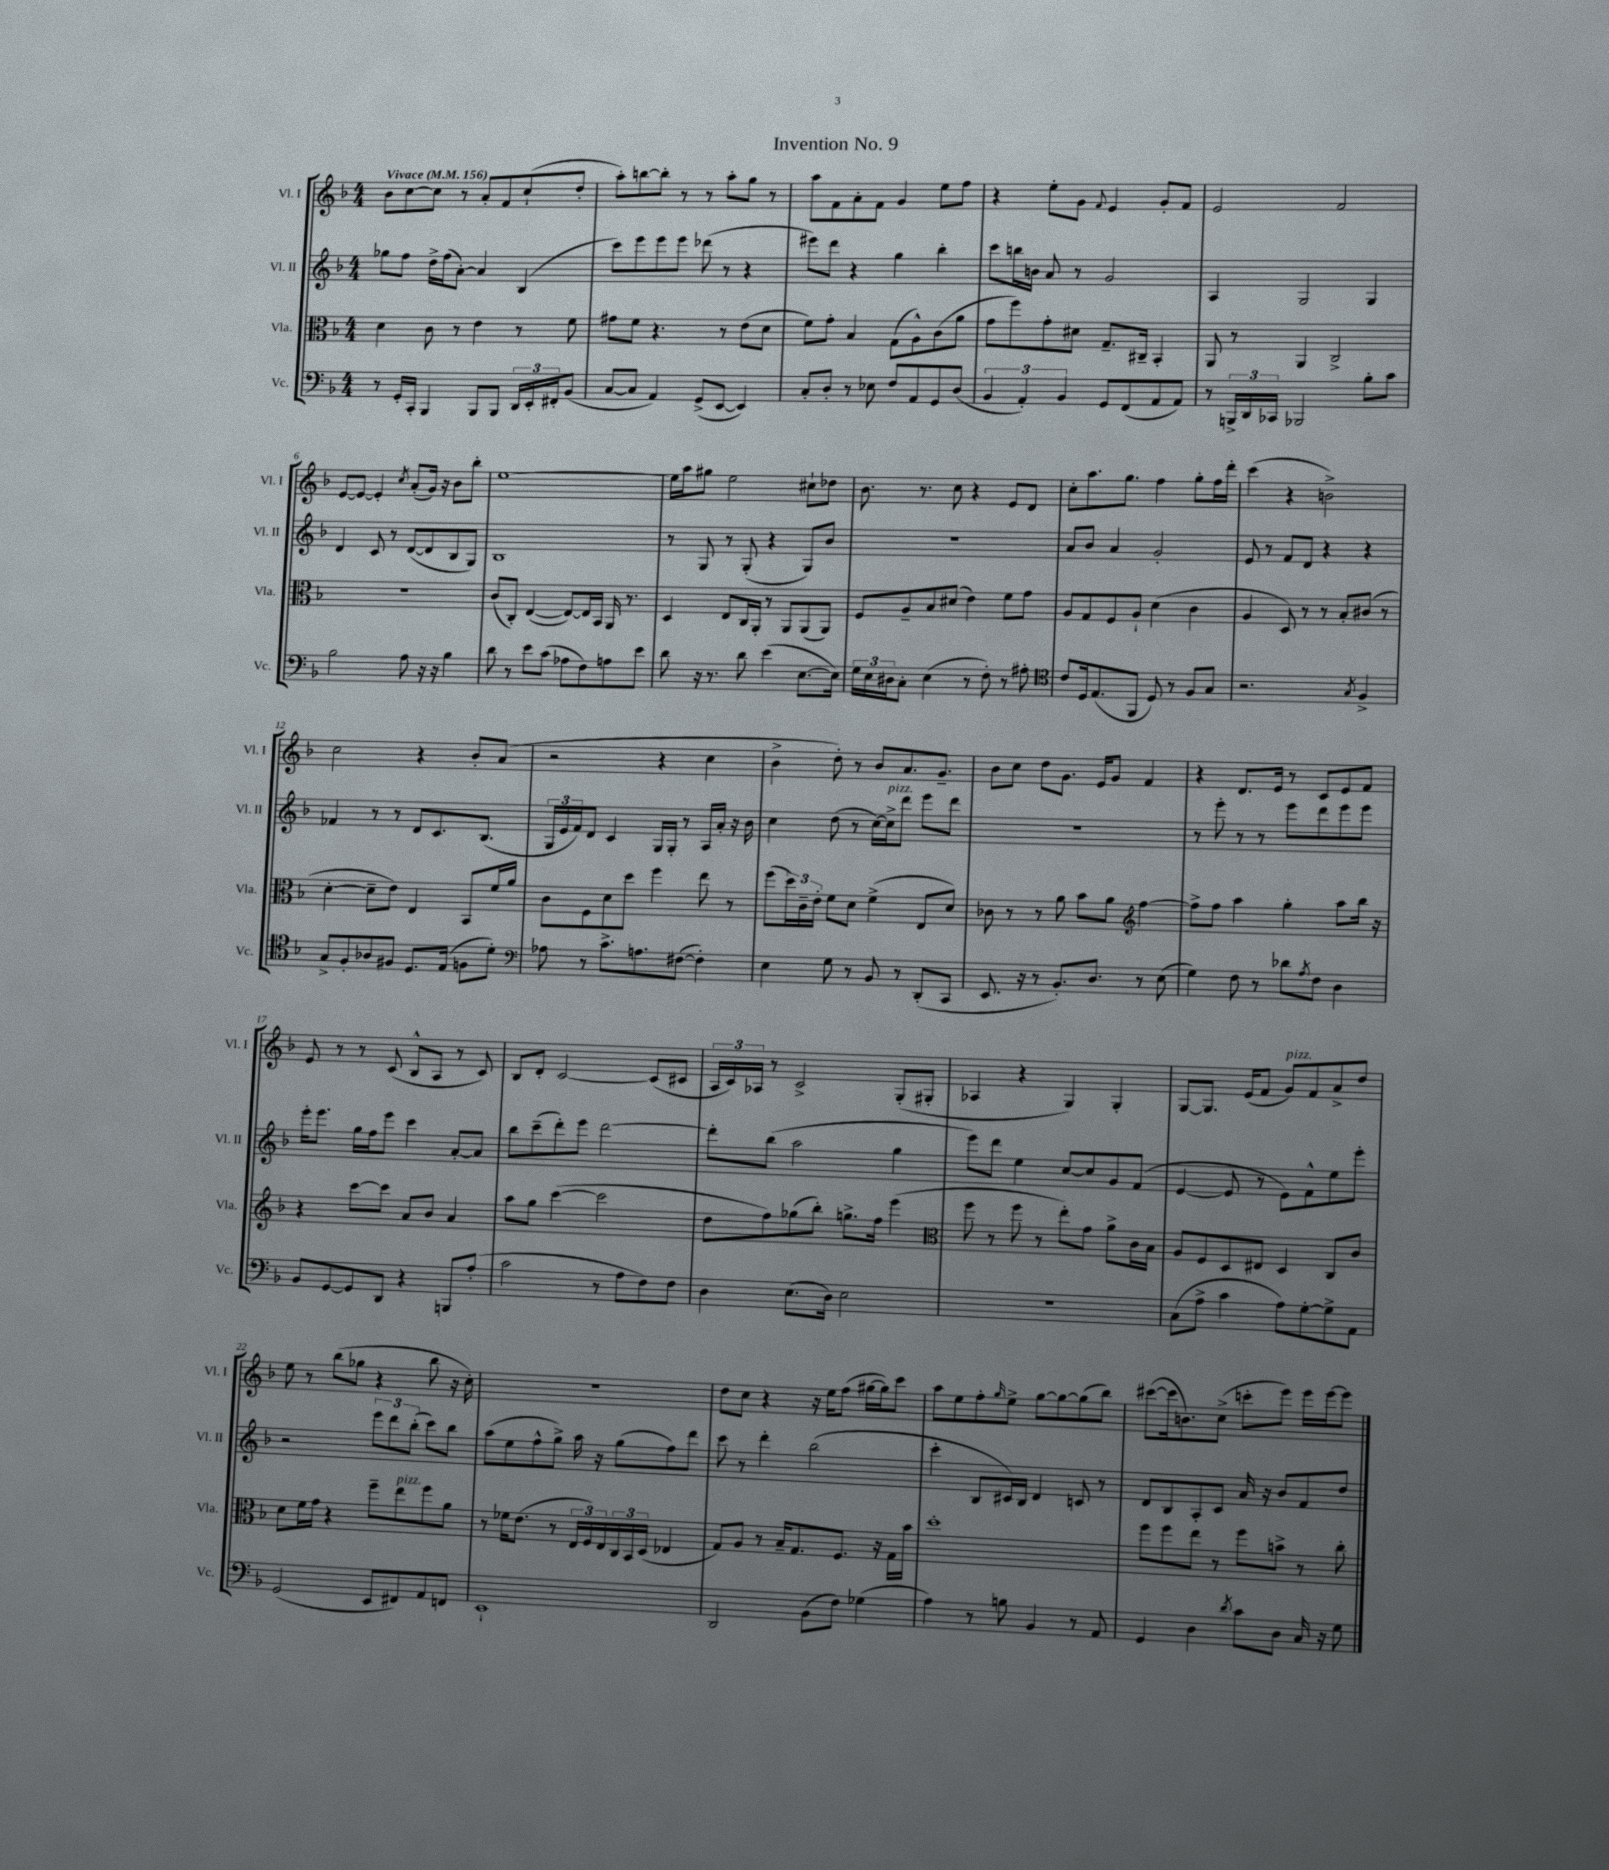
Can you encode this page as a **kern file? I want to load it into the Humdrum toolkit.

**kern	**kern	**kern	**kern
*staff4	*staff3	*staff2	*staff1
*clefF4	*clefC3	*clefG2	*clefG2
*k[b-]	*k[b-]	*k[b-]	*k[b-]
*M4/4	*M4/4	*M4/4	*M4/4
*MM156	*MM156	*MM156	*MM156
8r	4d\	8gg-\L	8b-\L
16GG'/LL	.	8ff\J	[8cc\
16CC'/JJ	.	.	.
4BBB-/	8c\	16dd^\LL	8cc\]J
.	.	(16ff\J	.
.	8r	[8a'\J)	8r
8BBB-/L	4e\	4a/]	8a'/L
8BBB-/J	.	.	8f/
24DD/LL	8r	(4B-/	(8cc`/
24EE'/	.	.	.
24FF#'/J	.	.	.
(8BB-/J	8f\	.	8dd'/J
=	=	=	=
[8C/L	8g#\L	8ccc\L)	8aa'\L)
8C/]J	8f\J	8eee\	[8bb\
4AA/)	4.r	8eee\	8bb'\]J
.	.	8eee\J	8r
(8GG^/L	.	(8ddd-\	8r
[8EE/J	8r	8r	8aa'\L
4EE/])	(8e\L	4r	8gg\J
.	8d\J	.	8r
=	=	=	=
8C'/L	8f\L)	8eee#\L)	8aa\L
8D'/J	8g'\J	8ddd\J	8f\
8r	4B-/	4r	8a'\
8E-\	.	.	8f\J
8F/L	(8G\L	4gg\	4g/
8AA/	8A^^\)	.	.
8GG/	(8c\	4bb-'\	8ee\L
(8D/J	8a\J	.	8ff\J
=	=	=	=
6BB-/	8g\L	8ccc\L	4r
.	8ff\)	16bb\L	.
6AA'/)	.	.	.
.	.	16b\JJ	.
.	8g'\	8a/	8ee'\L
6BB-/	.	.	.
.	8d#\J	8r	8g\J
.	.	.	8qqf/
8GG/L	8.G~/L	2g/	4e/
(8FF/	.	.	.
.	16C#~/Jk	.	.
8AA/	4BB-'/	.	8g'/L
8AA/J)	.	.	8f/J
=	=	=	=
8r	8AA/	4A/	2e/
24BBB^/LL	8r	.	.
24DD/	.	.	.
24CC-/JJ	.	.	.
2BBB-/	4AA/	2G/	.
.	2C^/	.	2f/
8B-'\L	.	4G/	.
8c\J	.	.	.
=	=	=	=
2B-\	1r	4d/	[8e/L
.	.	.	8e/_J
.	.	8c/	4e'/]
.	.	8r	.
.	.	.	8qcc/
8A\	.	([8d/L	(8a'/L
16r	.	8d/]	16g/Jk)
16r	.	.	16r
4B-\	.	8B-/	8b-\L
.	.	8G/J)	8bb-'\J
=	=	=	=
8d\	(8c/L	1B-	[1ee
8r	8C'/J)	.	.
8e\L	([4E/	.	.
(8c\J	.	.	.
8A-\L	8E/_L)	.	.
8F\)	16E/]L	.	.
.	16BB-/JJ	.	.
8A\	16AA/	.	.
.	8.r	.	.
8e\J	.	.	.
=	=	=	=
8d\	4D/	8r	16ee\]LL
.	.	.	16aa\J
16r	.	8G/	8gg#\J
8.r	.	.	.
.	8E/L	8r	2ee\
8d\	16C/L	(8G'/	.
.	16AA'/JJ	.	.
(4e\	8r	4r	.
.	8AA/L	.	.
[8.E\L	(8AA/	8G/L)	8cc#`\L
.	8AA/J)	8b-/J	8dd-\J
16E\]Jk)	.	.	.
=	=	=	=
24G\LL	8F/L	1r	8.b-\
24E\	.	.	.
24D#\J	.	.	.
8C'\J	8A~/	.	.
.	.	.	8.r
(4E\	8B-/	.	.
.	(8d#/J	.	8cc\
8r	4e\)	.	4r
8F'\)	.	.	.
8r	8f\L	.	8e/L
8A#'\	8g\J	.	8d/J
=	=	=	=
*clefC4	*	*	*
8c/L	8A/L	8a/L	8cc'\L
16D/k	8G/	8b-/J	8.aa\
(8.E/	.	.	.
.	8F/	4a/	.
.	.	.	8.gg\J
8FF/J	8A`/J	.	.
8D/)	(4d\	2g'/	4ff\
8r	.	.	.
8F/L	4c\	.	8gg'\L
8G/J	.	.	16ff\L
.	.	.	16ddd'\JJ
=	=	=	=
2.r	4A/	8e/	(4ccc\
.	.	8r	.
.	8D/)	8f/L	4r
.	8r	8d/J	.
.	8r	4r	2b^\)
.	8B-'/L	.	.
8qG/	.	.	.
4F^/	(8c#/J	4r	.
.	8r	.	.
=	=	=	=
8G^/L	[4d'\	4f-/	2cc\
8F'/	.	.	.
8A-/	8d~\]L	8r	.
8F#/J	8e\J)	8r	.
8.D/L	4E/	8d/L	4r
.	.	8.c/	.
(16E/Jk	.	.	.
8F\L	8BB-/L	.	8b-'/L
.	.	(8.B-/J	.
8d'\J)	16f/L	.	(8a/J
.	16a/JJ	.	.
=	=	=	=
*clefF4	*	*	*
8A-\	8c\L	24G/LL	2r
.	.	24e/	.
.	.	24f/J)	.
8r	8F\	8d/J	.
8.c^\L	8d\	4c/	.
.	8dd\J	.	.
8.A\	.	.	.
.	4ff\	16G/LL	4r
.	.	16G'/JJ	.
([8F#\J	.	8r	.
4F#'\])	8ee\	16A/LL	4cc\
.	.	16a'/JJ	.
.	8r	16r	.
.	.	16b-\	.
=	=	=	=
4E\	(8ff\L	4cc\	4b-^\
.	24dd\L)	.	.
.	24c~\	.	.
.	24e'\JJ	.	.
8G\	8f\L	(8dd\	8dd'\)
8r	8d\J	8r	8r
8BB-/	(4f^\	[16cc\LL)	8b-/L
.	.	16cc^\]J	.
8r	.	8ddd\J	8.a/
(8DD'/L	8E/L	8eee\L	.
.	.	.	8.g~/J
8CC/J	8d/J)	8ddd\J	.
=	=	=	=
8.EE/	8c-\	1r	8b-\L
.	8r	.	8cc\J
16r	.	.	.
8r	8r	.	8dd\L
8.BB-'/L)	8a\	.	8.g\J
.	8b-\L	.	.
8.D/J	.	.	16e/LK
.	8a\J	.	8g/J
*	*clefG2	*	*
8r	[4ff\	.	4f/
(8E\	.	.	.
=	=	=	=
4G\)	8ff^\]L	8r	4r
.	8ff\J	8eee'\	.
8F\	4aa\	8r	8.d/L
8r	.	8r	.
.	.	.	16e/Jk
8d-\L	4gg'\	8eee\L	8r
8qA/	.	.	.
8F\J	.	8ddd\	8c/L
4D\	8aa\L	8eee\	8e/
.	16bb-\Jk	8eee\J	8f/J
.	16r	.	.
=	=	=	=
8BB-/L	4r	16eee'\LK	8e/
.	.	8.eee\J	.
[8GG/	.	.	8r
8GG/]	[8ccc\L	16gg\LL	8r
.	.	16ff\J	.
8DD/J	8ccc\]J	8eee\J	(8c/
4r	8a/L	4ccc\	8B-^^/L
.	8b-/J	.	8A/J
8BBB/L	4a/	[8a'/L	8r
(8A'/J	.	8a/]J	8c/)
=	=	=	=
2c\	8aa\L	8bb-\L	8B-/L
.	8gg\J	(8ccc~\	8d'/J
.	([4ccc\	8ddd'\)	[2c/
.	.	8eee\J	.
8r	2ccc\]	[2ddd\	.
8A\L	.	.	.
8F\)	.	.	(8c/]L
8F\J	.	.	8c#/J
=	=	=	=
4D\	8dd\L	8ddd'\]L	24A/LL
.	.	.	24c/)
.	.	.	24A-/JJ
.	8ff\)	(8bb-\J	8r
(8.E\L	(8gg-\	2aa\	2c^/
.	8bb-'\J)	.	.
16D\Jk)	.	.	.
2E\	8.gg^\L	.	.
.	16ff\Jk	.	.
.	(4eee\	4gg\	(8G'/L
.	.	.	8G#'/J
=	=	=	=
*	*clefC3	*	*
1r	8ff\	8eee\L)	4A-/
.	8r	8ddd\J	.
.	8ff\	4ee\	4r
.	8r	.	.
.	8ee'\L)	[8cc/L	4G/)
.	8g\J	8cc/]	.
.	8a^\L	8g/	4G'/
.	16c\L	(8f/J	.
.	16B-\JJ	.	.
=	=	=	=
(8C\L	8A/L	[4e/	[8G/L
8A^\J	8F/	.	8.G/]J
4c\	8D/	8e/]	.
.	.	.	(16e/LK
.	8E#/J	8r	8f/J
8A\L)	4D/	8e\L)	8g/L)
[8G'\	.	8f^^\	8f/
8G^\]	8C/L	8ee\	8a^/
8AA\J	8c/J	8eee'\J	8dd/J
=	=	=	=
(2GG/	8d\L	2r	8ee\
.	16f\L	.	8r
.	16g\JJ	.	.
.	4r	.	(8bb-\L
.	.	.	8gg-\J
8EE/L	8ff~\L	12eee\L	4r
.	.	12ddd\	.
8FF#/)	8ee\	.	.
.	.	(12bb-'\J	.
8AA/	8ff\	8ccc\L)	8bb-\
8FF/J	8a\J	8bb-\J	16r
.	.	.	16cc'\)
=	=	=	=
1EE`	8r	(8aa\L	1r
.	16f-\LK	8ee\	.
.	(8.e\J	.	.
.	.	8ff^^\	.
.	8r	8gg^\J)	.
.	24E/LL	16aa\	.
.	24F/)	.	.
.	.	16r	.
.	24E/	.	.
.	24C/	(8gg\L	.
.	24BB-/	.	.
.	(24D/JJ	.	.
.	4E-/	8ff\)	.
.	.	8ddd\J	.
=	=	=	=
2DD/	8G/L)	8ccc\	8dd\L
.	8A/J	8r	8cc\J
.	8r	4ddd'\	4r
.	16B-~/LK	.	.
.	8.G/	.	.
(8BB-\L	.	(2bb-\	16r
.	.	.	16ee\LK
8F\J)	8.F/J	.	(8ff\J
(4G-\	.	.	[16gg#\LL
.	16r	.	16gg#\]J)
.	16G\LL	.	8ccc\J
.	16b-\JJ	.	.
=	=	=	=
4A\)	1dd'	4ccc'\	8aa\L
.	.	.	8ee\
8r	.	8B-/L	8ff'\
.	.	.	16qqgg/
8B\	.	16c#/L)	8ee^\J
.	.	16B-/JJ	.
4BB-/	.	4d/	[8gg\L
.	.	.	8gg\_
8r	.	8c/	(8gg\]
8AA/	.	8r	8bb-\J)
=	=	=	=
4GG/	8ff\L	8d/L	([8ccc#\L
.	8ff\	8B-/	16ccc#\]k
.	.	.	8.b\)
4D\	8ee\J	8A'/	.
.	8r	8c/J	(8cc^\J
8qd/	.	.	.
8c\L	8ff\L	16a/	8ccc'\L
.	.	16r	.
8D\J	8b^\J	8b-/L	8eee\J)
16C/	8r	8f/	16eee\LL
16r	.	.	[16eee\J
8G\	8cc'\	8dd/J	8eee\]J
==	==	==	==
*-	*-	*-	*-
